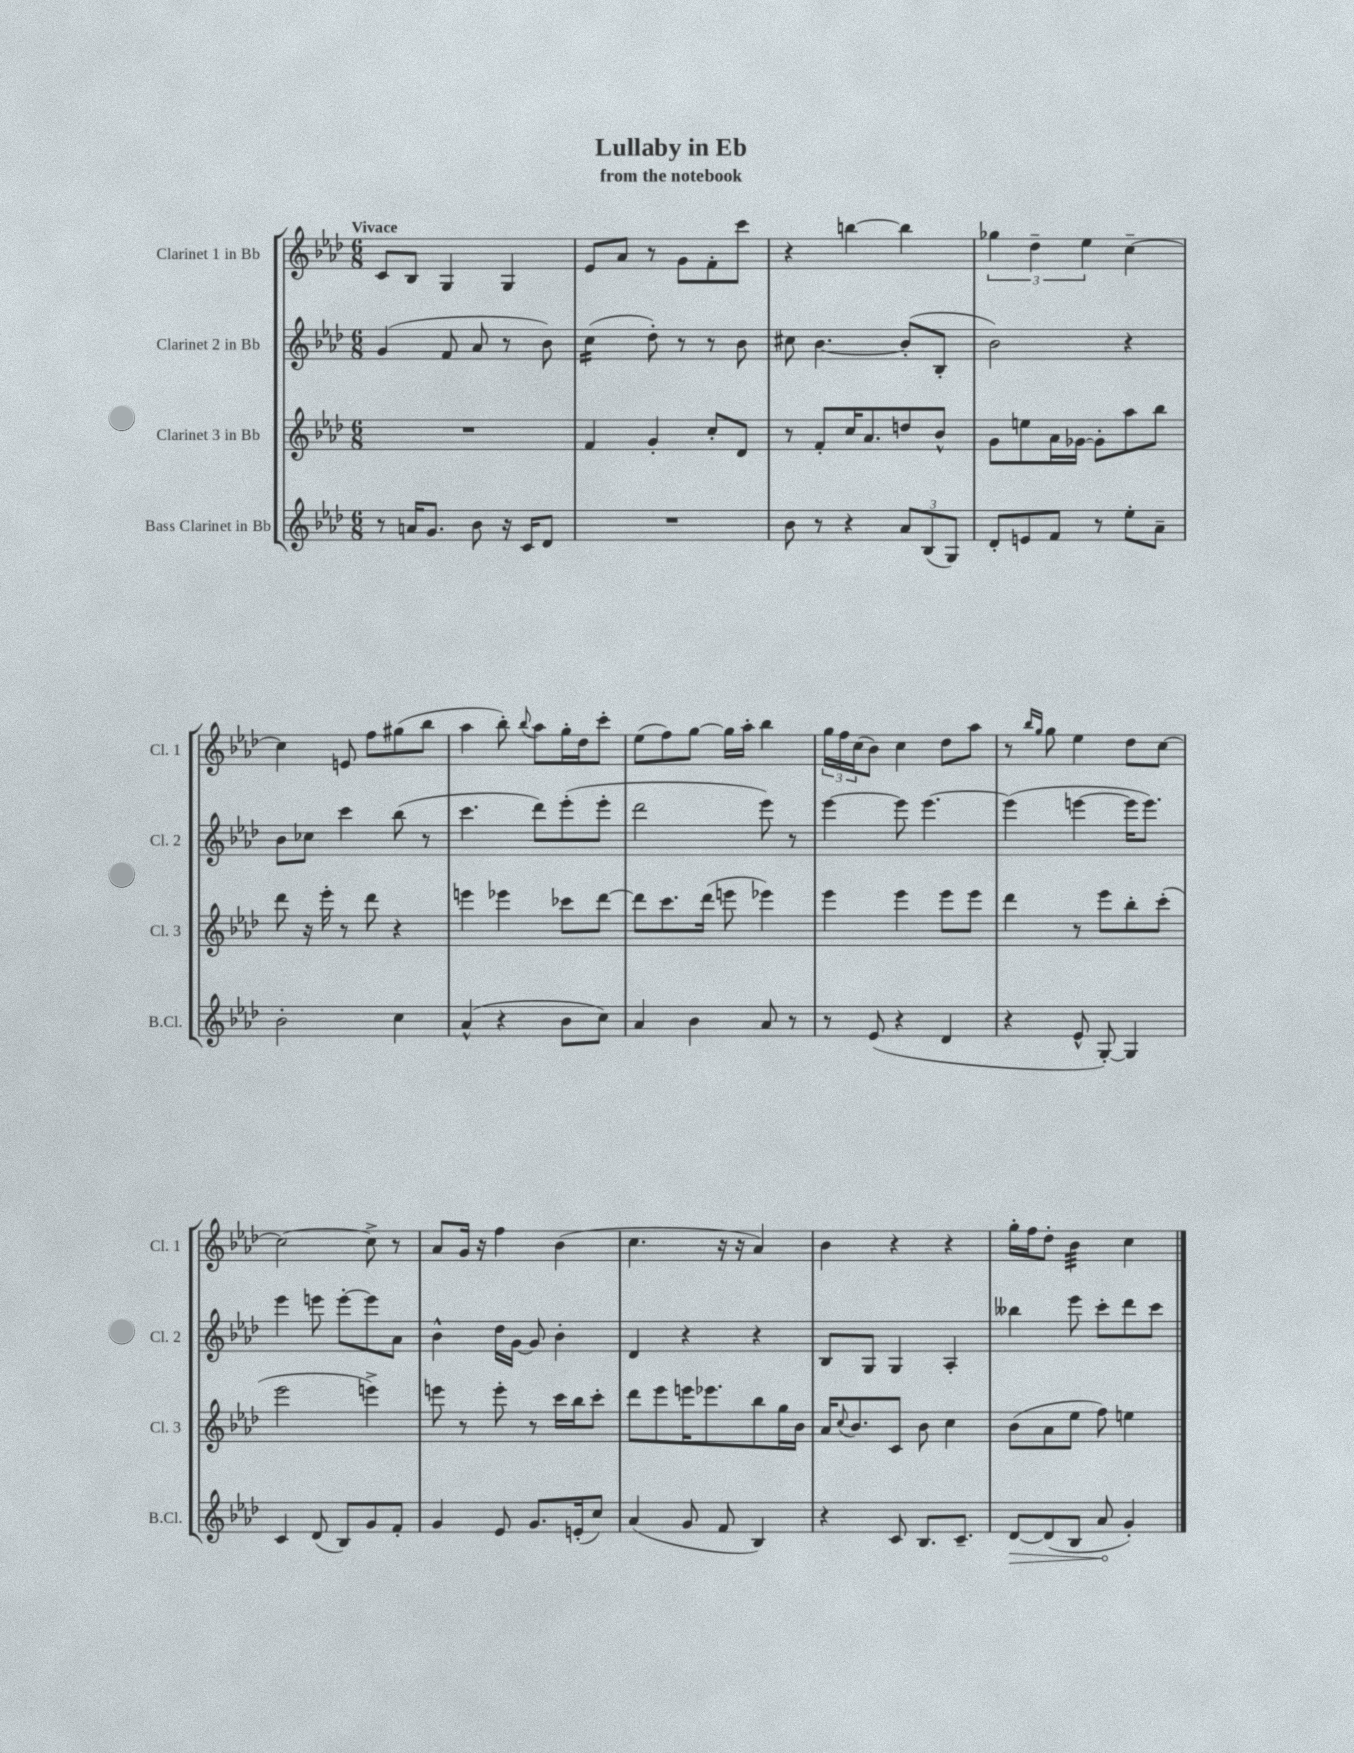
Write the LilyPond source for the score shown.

\header { title = "Lullaby in Eb" subtitle = "from the notebook" }
<<
\new StaffGroup <<
\new Staff = "s0" \with { instrumentName = "Clarinet 1 in Bb" shortInstrumentName = "Cl. 1" } {
    \clef treble \key aes \major \numericTimeSignature \time 6/8 \tempo "Vivace"
    c'8 bes8 g4 g4 |
    ees'8 aes'8 r8 g'8 f'8-. c'''8 |
    r4 b''4~ b''4 |
    \tuplet 3/2 { ges''4 des''4-- ees''4 } c''4~-- |
    c''4 e'8 f''8 gis''8( bes''8 |
    aes''4 bes''8-.) \appoggiatura { bes''8 } aes''8 g''16-. des''16 c'''8-. |
    ees''8( f''8) g''8~ g''16 aes''16-. bes''4 |
    \tuplet 3/2 { g''16 f''16 c''16( } bes'8) c''4 des''8 aes''8 |
    r8 \grace { bes''16 g''16 } g''8 ees''4 des''8 c''8~ |
    c''2~ c''8-> r8 |
    aes'8 g'16 r16 f''4 bes'4( |
    c''4. r16 r16 aes'4) |
    bes'4 r4 r4 |
    g''16-. f''16 des''8-. bes'4:32 c''4 \bar "|." |
}
\new Staff = "s1" \with { instrumentName = "Clarinet 2 in Bb" shortInstrumentName = "Cl. 2" } {
    \clef treble \key aes \major \numericTimeSignature \time 6/8
    g'4( f'8 aes'8 r8 bes'8) |
    c''4:16( des''8-.) r8 r8 bes'8 |
    cis''8 bes'4.~ bes'8-.( bes8-. |
    bes'2) r4 |
    bes'8 ces''8 c'''4 bes''8( r8 |
    c'''4. des'''8) ees'''8-.( ees'''8-. |
    des'''2 ees'''8) r8 |
    ees'''4~ ees'''8 ees'''4.~ |
    ees'''4( e'''4~ e'''16 e'''8.) |
    ees'''4 e'''8 e'''8~-. e'''8 aes'8 |
    bes'4-^ des''16 g'16~ g'8 bes'4-. |
    des'4 r4 r4 |
    bes8 g8 g4 aes4-. |
    beses''4 ees'''8 c'''8-. des'''8 c'''8 \bar "|." |
}
\new Staff = "s2" \with { instrumentName = "Clarinet 3 in Bb" shortInstrumentName = "Cl. 3" } {
    \clef treble \key aes \major \numericTimeSignature \time 6/8
    R2. |
    f'4 g'4-. c''8-. des'8 |
    r8 f'8-. c''16 aes'8. d''8 bes'8-^ |
    g'8 e''8 aes'16 ges'16~ ges'8-. aes''8 bes''8 |
    des'''8 r16 ees'''16-. r8 des'''8 r4 |
    e'''4 ees'''4 ces'''8 des'''8~ |
    des'''8 c'''8. des'''16( e'''8 ees'''4) |
    ees'''4 ees'''4 ees'''8 ees'''8 |
    des'''4 r8 ees'''8 bes''8-. c'''8-.( |
    ees'''2 e'''4->) |
    e'''8 r8 e'''8-. r8 c'''16 bes''16 c'''8-. |
    des'''8 ees'''8 e'''16 ees'''8. bes''8 g''16 bes'16 |
    aes'16 \appoggiatura { c''8 } bes'8. c'8 bes'8 c''4 |
    bes'8( aes'8 ees''8 f''8) e''4 \bar "|." |
}
\new Staff = "s3" \with { instrumentName = "Bass Clarinet in Bb" shortInstrumentName = "B.Cl." } {
    \clef treble \key aes \major \numericTimeSignature \time 6/8
    r8 a'16 g'8. bes'8 r16 c'16 des'8 |
    R2. |
    bes'8 r8 r4 \tuplet 3/2 { aes'8 bes8( g8) } |
    des'8-. e'8 f'8 r8 ees''8-. aes'8-- |
    bes'2-. c''4 |
    aes'4-^( r4 bes'8 c''8) |
    aes'4 bes'4 aes'8 r8 |
    r8 ees'8( r4 des'4 |
    r4 ees'8-^ g8~-.) g4 |
    c'4 des'8( bes8) g'8 f'8-. |
    g'4 ees'8 g'8. e'16-.( c''8) |
    aes'4( g'8 f'8 bes4) |
    r4 c'8 bes8. c'8.-- |
    \once \override Hairpin.circled-tip = ##t des'8~\> des'8( bes8 aes'8\! g'4-.) \bar "|." |
}
>>
>>
\layout { \context { \Score \remove "Bar_number_engraver" } }
